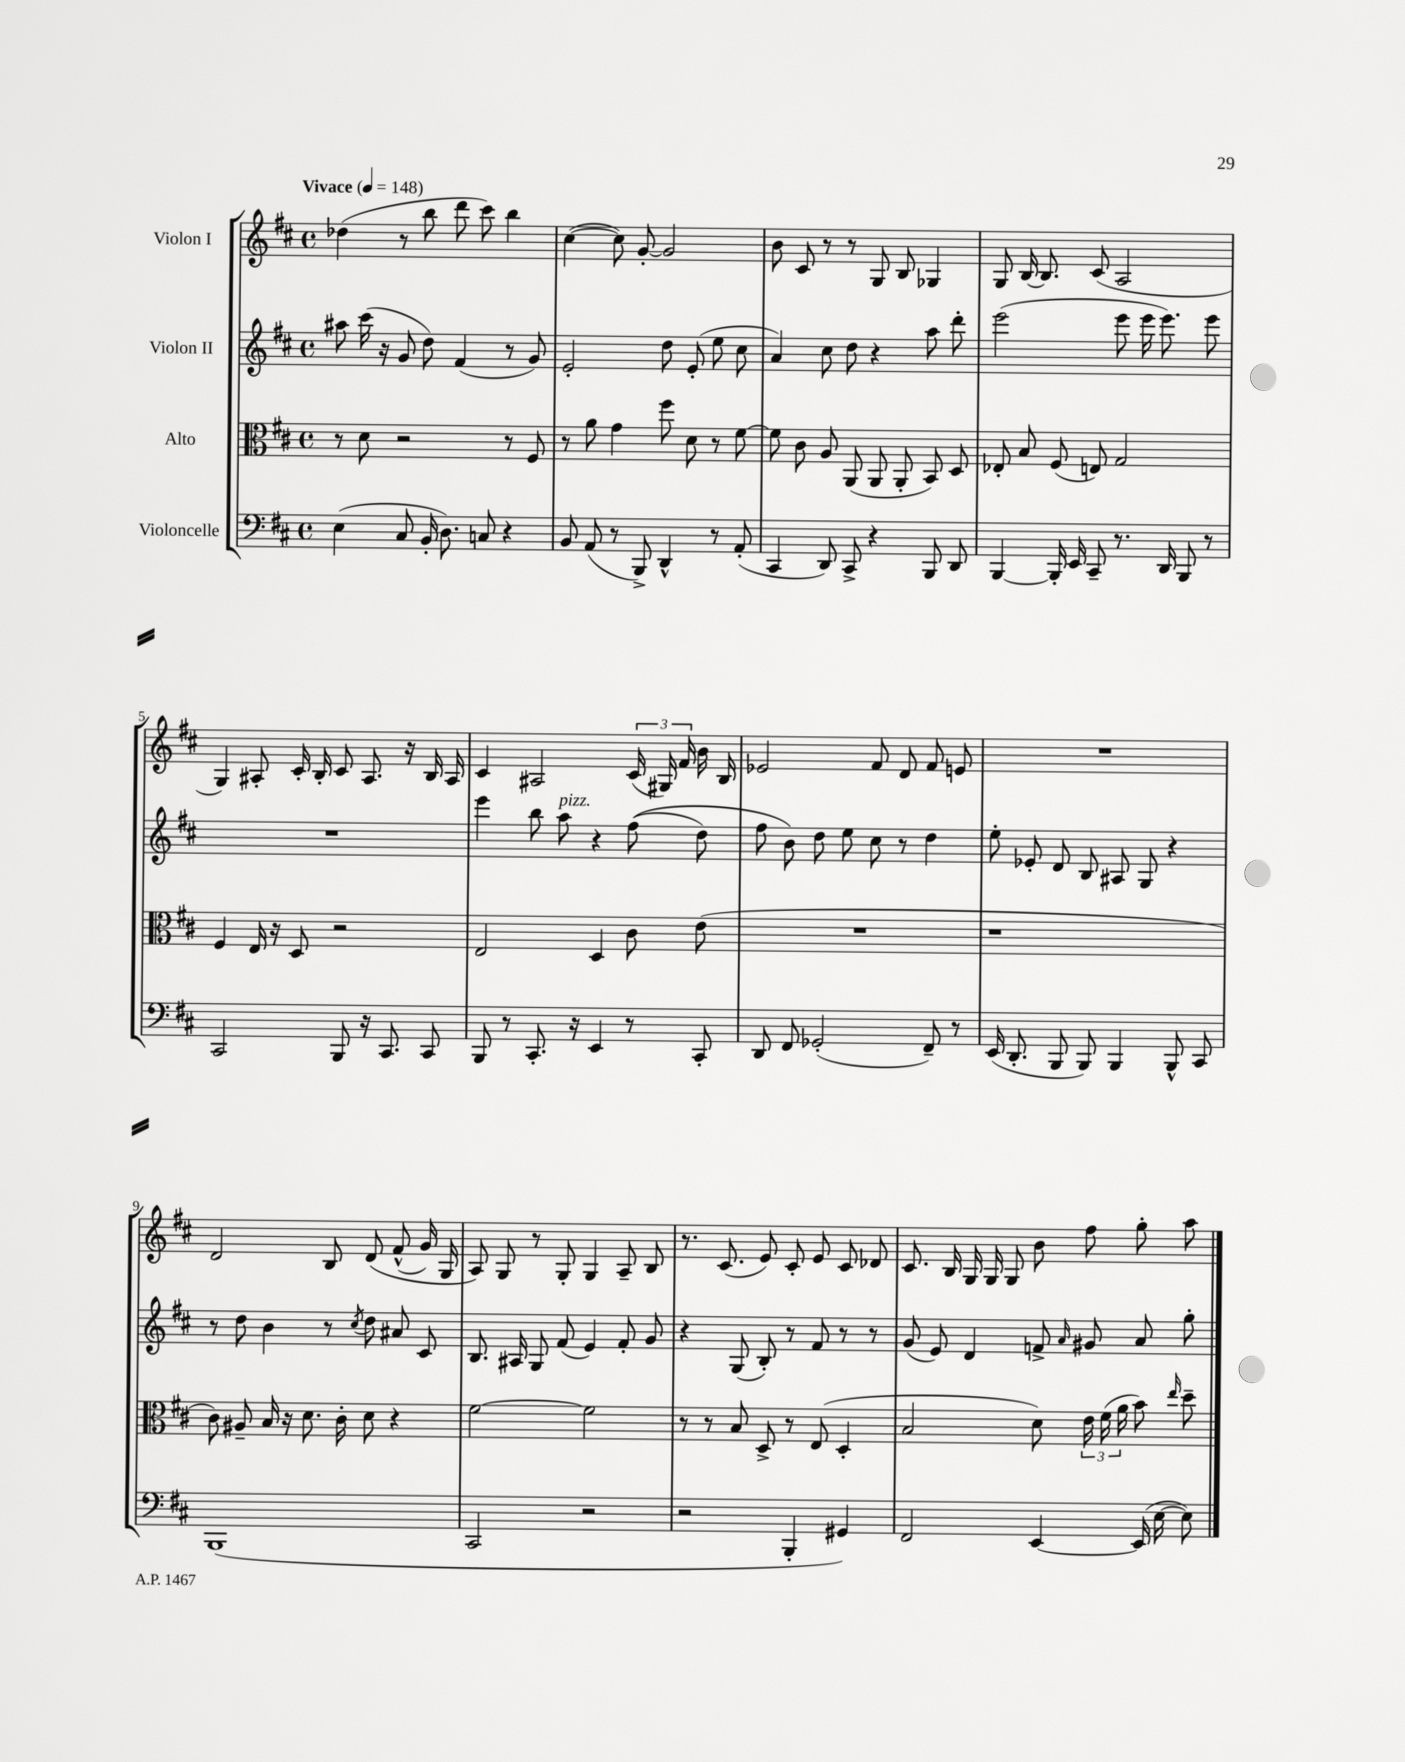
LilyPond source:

<<
\new StaffGroup <<
\new Staff = "s0" \with { instrumentName = "Violon I" } {
    \clef treble \key d \major \defaultTimeSignature \time 4/4 \tempo "Vivace" 4 = 148
    \autoBeamOff des''4( r8 b''8 d'''8 cis'''8) b''4 |
    cis''4~( cis''8) g'8~-. g'2 |
    b'8 cis'8 r8 r8 g8 b8 ges4 |
    g8 b16~ b8. cis'8( a2 |
    g4) ais8-. cis'16-. b16-. cis'8 ais8. r16 b16 ais16 |
    cis'4 ais2 \tuplet 3/2 { cis'16( gis16) fis'16 } b'16 b16 |
    ees'2 fis'8 d'8 fis'8 e'8 |
    R1 |
    d'2 b8 d'8\( fis'8-^( g'16) g16 |
    a8\) g8 r8 g8-. g4 a8-- b8 |
    r8. cis'8.( e'8) cis'8-. e'8 cis'8 des'8 |
    cis'8. b16 g16 g16 g8 b'8 fis''8 g''8-. a''8 \bar "|." |
}
\new Staff = "s1" \with { instrumentName = "Violon II" } {
    \clef treble \key d \major \defaultTimeSignature \time 4/4
    \autoBeamOff ais''8 cis'''16( r16 g'8 d''8) fis'4( r8 g'8) |
    e'2-. d''8 e'8-.( e''8 cis''8 |
    a'4) cis''8 d''8 r4 a''8 d'''8-. |
    e'''2( e'''8 e'''16 e'''8.) e'''8 |
    R1 |
    e'''4 b''8 a''8^\markup { \italic "pizz." } r4 fis''8(\( d''8) |
    fis''8 b'8\) d''8 e''8 cis''8 r8 d''4 |
    e''8-. ees'8-. d'8 b8 ais8 g8 r4 |
    r8 d''8 b'4 r8 \acciaccatura { cis''8 } d''8 ais'8 cis'8 |
    b8. ais16 g8 fis'8( e'4) fis'8-. g'8 |
    r4 g8( b8-.) r8 fis'8 r8 r8 |
    g'8( e'8) d'4 f'8-> \grace { a'16 } gis'8 a'8 g''8-. \bar "|." |
}
\new Staff = "s2" \with { instrumentName = "Alto" } {
    \clef alto \key d \major \defaultTimeSignature \time 4/4
    \autoBeamOff r8 d'8 r2 r8 fis8 |
    r8 a'8 g'4 fis''8 d'8 r8 fis'8~ |
    fis'8 cis'8 a8 a,8( a,8 a,8-. b,8) d8 |
    ees8-. b8 fis8( e8) g2 |
    fis4 e16 r16 d8 r2 |
    e2 d4 cis'8 e'8( |
    R1 |
    r1 |
    cis'8) ais8-- b16 r16 d'8. cis'16-. d'8 r4 |
    fis'2~ fis'2 |
    r8 r8 b8 d8-> r8 e8( d4-. |
    b2 d'8) \tuplet 3/2 { e'16 fis'16( a'16 } b'8) \grace { e''16 } d''8-- \bar "|." |
}
\new Staff = "s3" \with { instrumentName = "Violoncelle" } {
    \clef bass \key d \major \defaultTimeSignature \time 4/4
    \autoBeamOff e4( cis8 b,16-. d8.) c8 r4 |
    b,8 a,8( r8 b,,8->) d,4-^ r8 a,8-.( |
    cis,4 d,8) cis,8-> r4 b,,8 d,8 |
    b,,4~ b,,16-. e,16 cis,8-- r8. d,16 b,,8 r8 |
    cis,2 b,,8 r16 cis,8. cis,8 |
    b,,8 r8 cis,8.-. r16 e,4 r8 cis,8-. |
    d,8 fis,8 ges,2-.( fis,8--) r8 |
    e,16( d,8.-. b,,8 b,,8) b,,4 b,,8-^ cis,8 |
    b,,1( |
    cis,2 r2 |
    r2 b,,4-. gis,4) |
    fis,2 e,4~ e,16( e16~ e8) \bar "|." |
}
>>
>>
